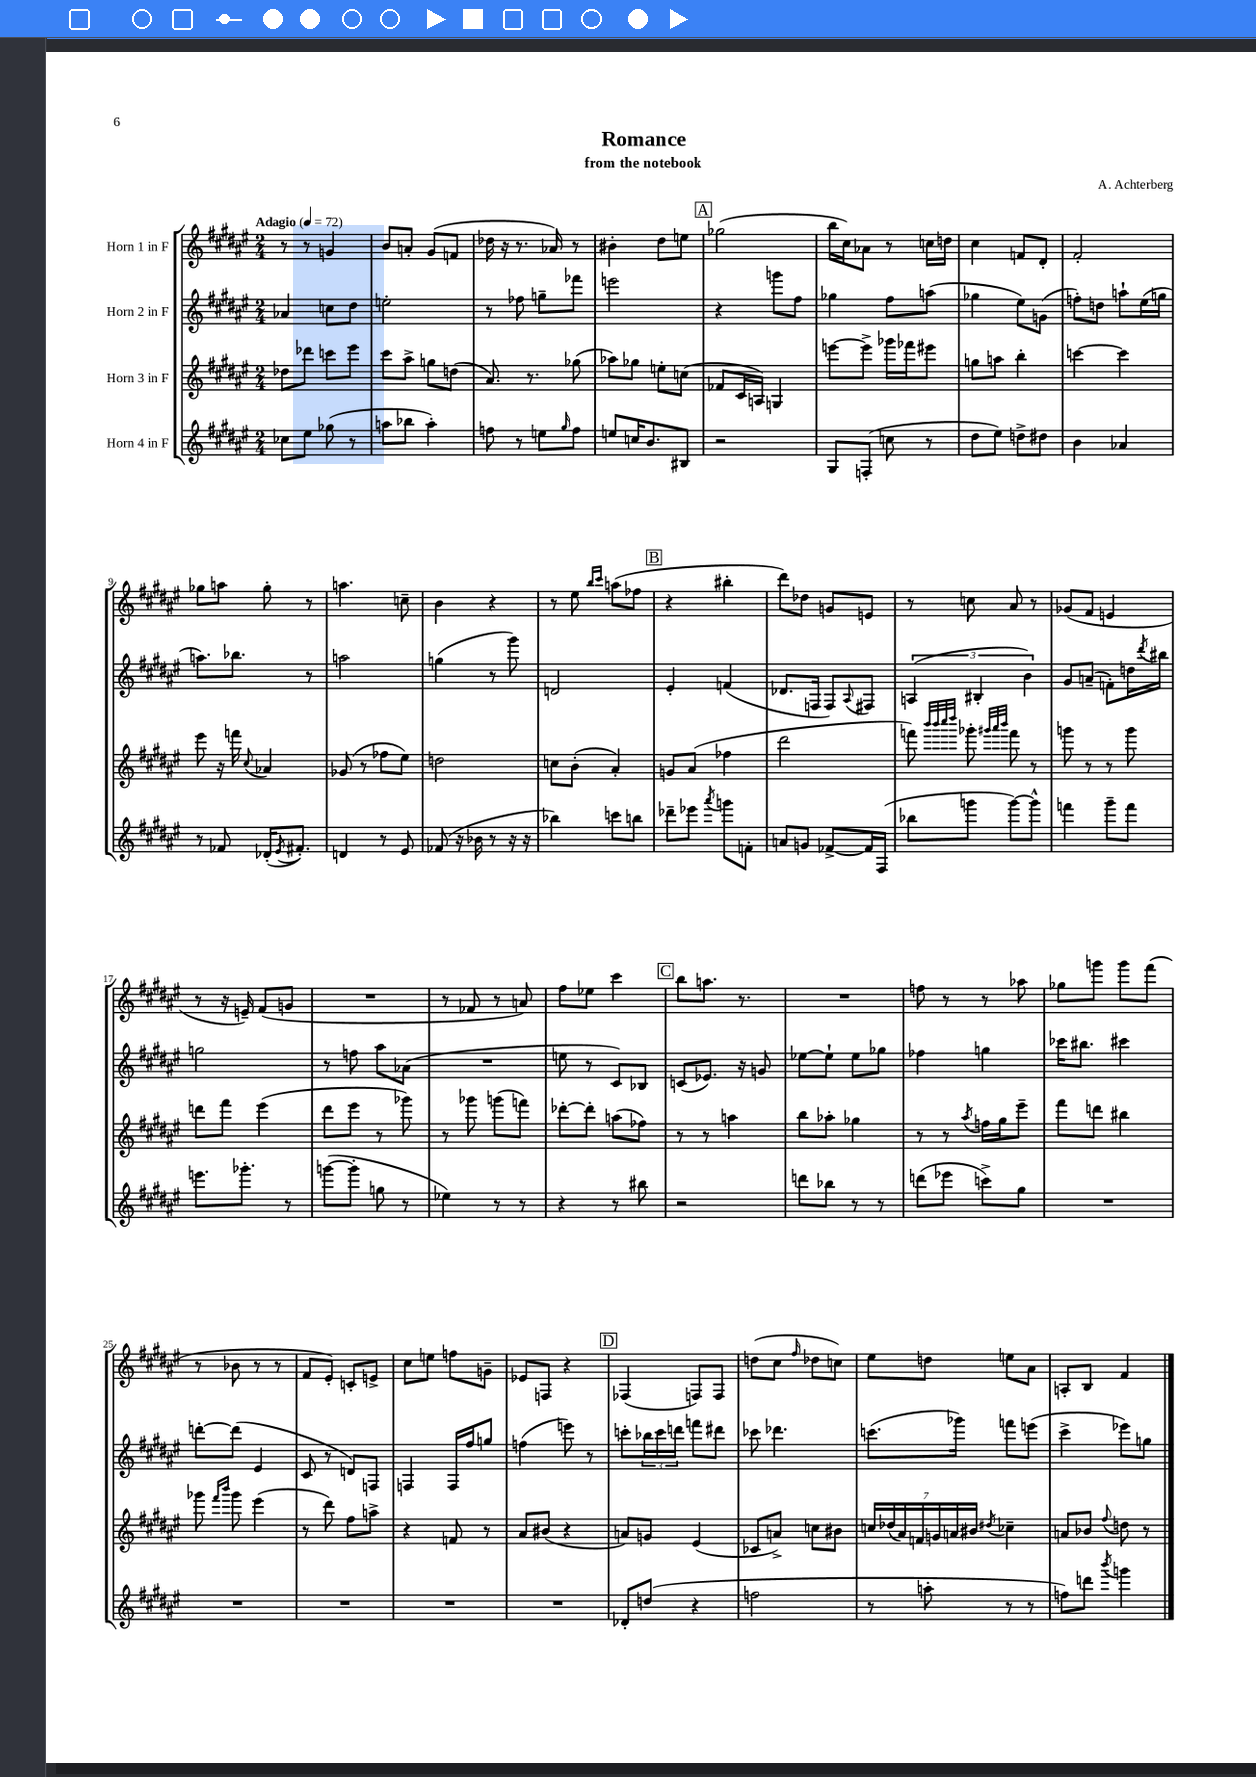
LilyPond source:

\header { title = "Romance" composer = "A. Achterberg" subtitle = "from the notebook" }
<<
\new StaffGroup <<
\new Staff = "s0" \with { instrumentName = "Horn 1 in F" } {
    \clef treble \key fis \major \numericTimeSignature \time 2/4 \tempo "Adagio" 4 = 72
    r8 r8 g'4 |
    b'8 a'8-. gis'8( f'8 |
    des''16 r16 r8. aes'16) r8 |
    bis'4-. dis''8 e''8 |
    \mark \markup { \box "A" } ges''2( |
    b''16 cis''16) aes'8 r8 c''16 d''16 |
    cis''4 f'8 dis'8-. |
    fis'2-. |
    ges''8 a''8 ges''8-. r8 |
    a''4. c''8-- |
    b'4 r4 |
    r8 eis''8 \grace { b''16 cis'''16 } a''8( fes''8 |
    \mark \markup { \box "B" } r4 bis''4-. |
    dis'''8) des''8 g'8 e'8 |
    r8 c''8 ais'8 r8 |
    ges'8( fis'8 e'4 |
    r8 r16 e'16--) fis'8( g'8 |
    R2 |
    r8 fes'8 r8 a'8) |
    fis''8 ees''8 cis'''4 |
    \mark \markup { \box "C" } b''8 a''8. r8. |
    R2 |
    f''8 r8 r8 aes''8 |
    ges''8 g'''8 g'''8 fis'''8( |
    r8 bes'8 r8 r8 |
    fis'8 eis'8-.) c'8-. e'8-> |
    cis''8 e''8 f''8 g'8-- |
    ees'8 f8 r4 |
    \mark \markup { \box "D" } fes4( f8) f8 |
    d''8( cis''8 \grace { fis''16 } des''8 c''8) |
    eis''8 d''8 e''8 ais'8 |
    a8-. b8 fis'4 \bar "|." |
}
\new Staff = "s1" \with { instrumentName = "Horn 2 in F" } {
    \clef treble \key fis \major \numericTimeSignature \time 2/4
    aes'4 c''8 dis''8 |
    e''2-. |
    r8 fes''8 g''8-- fes'''8 |
    e'''2 |
    \mark \markup { \box "A" } r4 g'''8 fis''8 |
    ges''4 fis''8 a''8( |
    ges''4 eis''8) g'8( |
    f''8-.) d''8 a''8-! eis''16( g''16 |
    a''8.) bes''8. r8 |
    a''2 |
    g''4( r8 gis'''8) |
    d'2 |
    \mark \markup { \box "B" } eis'4-. f'4( |
    des'8. f16 f8) \appoggiatura { ais8 } fis8 |
    \tuplet 3/2 { a4( bis4-. b'4) } |
    gis'8 a'8--( f'8-.) d''16 \acciaccatura { dis'''8 } bis''16 |
    g''2 |
    r8 f''8 ais''8 aes'8( |
    R2 |
    e''8 r8 cis'8) bes8 |
    \mark \markup { \box "C" } c'8( ees'8.) r16 g'8 |
    ees''8~ ees''8-! ees''8 ges''8 |
    fes''4 g''4 |
    ces'''16 bis''8. cis'''4 |
    d'''8~-. d'''8( eis'4 |
    cis'8 r8 d'8) f8 |
    f4 f16 fis''16 g''8 |
    f''4( e'''8) r8 |
    \mark \markup { \box "D" } c'''8-. \tuplet 3/2 { bes''16 c'''16 d'''16 } f'''8 dis'''8 |
    ces'''8 des'''4. |
    c'''8.( ges'''16) f'''8 e'''8( |
    cis'''4-> ees'''8) g''8 \bar "|." |
}
\new Staff = "s2" \with { instrumentName = "Horn 3 in F" } {
    \clef treble \key fis \major \numericTimeSignature \time 2/4
    des''8 des'''8 c'''8 eis'''8 |
    cis'''8 ais''8-> g''8 d''8( |
    ais'8.) r8. ges''8( |
    aes''8) ges''8 e''8-. c''8( |
    \mark \markup { \box "A" } fes'8 cis'16 a16) g4 |
    e'''8~ e'''8-> ges'''16 fes'''16 eis'''8 |
    g''8 a''8 b''4-. |
    c'''4~ c'''4 |
    eis'''8 r16 f'''16 \appoggiatura { cis''8 } aes'4 |
    ges'8( r8 fes''8 eis''8) |
    d''2 |
    c''8 b'8-.( ais'4-.) |
    \mark \markup { \box "B" } g'8 ais'8( fes''4 |
    dis'''2 |
    f'''8) \grace { b'''32 b'''32 cis''''32 dis''''32 } ges'''8-. \grace { gis'''32 ais'''32 b'''32 } f'''8 r8 |
    g'''8 r8 r8 g'''8 |
    d'''8 fis'''8 eis'''4( |
    dis'''8 eis'''8 r8 ges'''8) |
    r8 ges'''8 g'''8( f'''8) |
    des'''8~-. des'''8-. a''8( fes''8) |
    \mark \markup { \box "C" } r8 r8 a''4 |
    b''8 aes''8-. ges''4 |
    r8 r8 \acciaccatura { ais''8 } f''16 gis''16 eis'''8-- |
    fis'''8 d'''8 bis''4 |
    ges'''8 \grace { fis'''16 b'''16 } ges'''8 eis'''4( |
    r8 dis'''8) fis''8 a''8-> |
    r4 f'8 r8 |
    ais'8 bis'8( r4 |
    \mark \markup { \box "D" } a'8) g'8 eis'4( |
    ces'8 a'8->) c''8 bis'8 |
    \tuplet 7/4 { c''16 des''16( ais'16) f'16 g'16 a'16 bis'16 } \acciaccatura { dis''8 } ces''4-- |
    a'8 bes'8 \appoggiatura { fis''8 } d''8 r8 \bar "|." |
}
\new Staff = "s3" \with { instrumentName = "Horn 4 in F" } {
    \clef treble \key fis \major \numericTimeSignature \time 2/4
    ces''8 eis''8 ges''8( r8 |
    a''8 bes''8 a''4-.) |
    f''8 r8 e''8 \grace { gis''16 } f''8 |
    e''8 c''16 b'8. bis8 |
    \mark \markup { \box "A" } r2 |
    gis8 f8-.( c''8 r8 |
    dis''8 eis''8) d''8-> dis''8 |
    b'4 aes'4 |
    r8 fes'8 des'16-.( \acciaccatura { eis'8 } fis'8.-.) |
    d'4 r8 eis'8 |
    fes'8( r16 bes'16 r8 r16 r16 |
    bes''4) c'''8 b''8 |
    \mark \markup { \box "B" } des'''8-- ees'''8 \acciaccatura { ais'''8 } g'''8 f'8-. |
    a'8 g'8 fes'8~-> fes'16 fis16( |
    bes''8 g'''8 g'''8~) g'''8-^ |
    f'''4 gis'''8-- f'''8 |
    e'''8. ges'''8.-. r8 |
    g'''8~( g'''8-. g''8 r8 |
    ees''4) r8 r8 |
    r4 r8 bis''8 |
    \mark \markup { \box "C" } r2 |
    d'''8 bes''8 r8 r8 |
    d'''8( ees'''8 c'''8->) gis''8 |
    R2 |
    R2 |
    R2 |
    R2 |
    R2 |
    \mark \markup { \box "D" } des'8-. d''8( r4 |
    f''2 |
    r8 a''8-. r8 r8 |
    f''8) d'''8 \acciaccatura { b'''8 } g'''4 \bar "|." |
}
>>
>>
